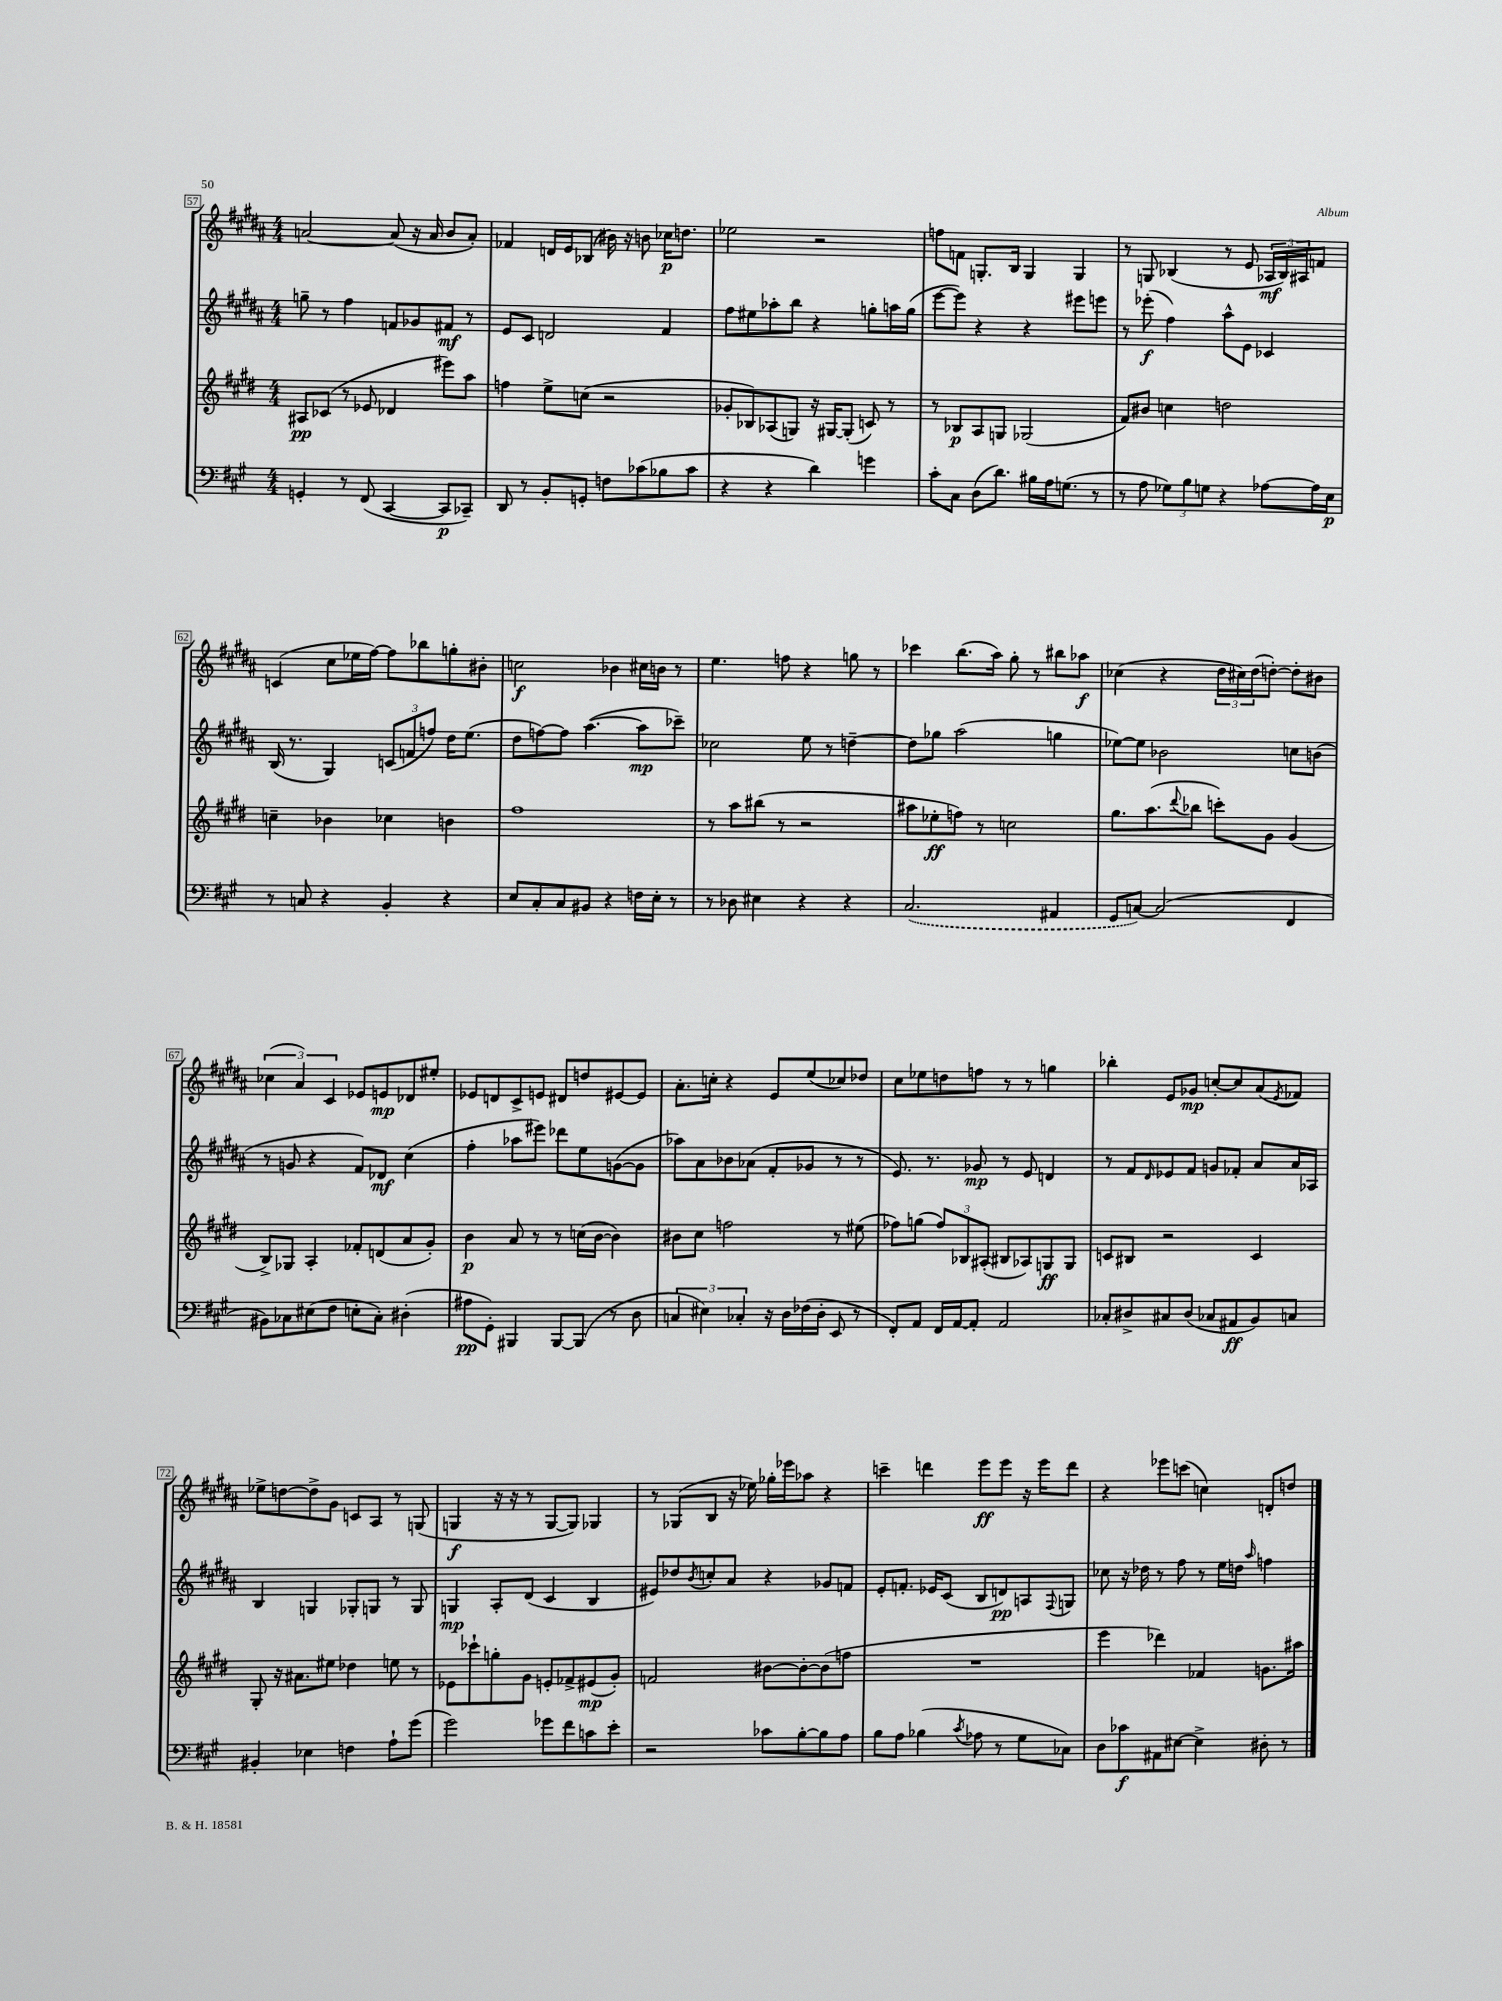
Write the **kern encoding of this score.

**kern	**kern	**kern	**kern
*staff4	*staff3	*staff2	*staff1
*clefF4	*clefG2	*clefG2	*clefG2
*k[f#c#g#]	*k[f#c#g#d#]	*k[f#c#g#d#a#]	*k[f#c#g#d#a#]
*M4/4	*M4/4	*M4/4	*M4/4
4GG'	8A#	8gg~	[2a
.	(8c-	8r	.
8r	8r	4ff#	.
(8FF#	8e-	.	.
[4CC#	4d-	8f	(8a]
.	.	8g-	16r
.	.	.	16a
8CC#]	8eee#)	8f#	8b
8CC-~)	8aa	8r	8a')
=	=	=	=
8DD	4ff	8e	4f-
8r	.	8c#	.
8BB'	8ee^	2d	16d
.	.	.	16e
8GG'	(8cc	.	(8B-
8F	2r	.	16b#)
.	.	.	16r
(8c-	.	.	8b
8B-	.	4f#	16cc-
.	.	.	8.dd
8c-	.	.	.
=	=	=	=
4r	8g-'	8ff#	2ee-
.	8B-)	8ee#	.
4r	(8A-	8aa-'	.
.	8G)	8bb	.
4d)	16r	4r	2r
.	[16G#	.	.
.	(8G#']	.	.
4g	8c)	8gg'	.
.	8r	16aa	.
.	.	(16gg	.
=	=	=	=
8c#'	8r	[8eee	8ff
8C#	8B-	8eee])	8f
(8D	8A	4r	8.G'
8.d)	8G	.	.
.	.	.	16B
.	(2G-	4r	4G
16B#	.	.	.
16A	.	.	.
(8.G	.	.	.
.	.	8eee#	4G
8r	.	8eee	.
=	=	=	=
8r	8f#)	8r	8r
8A	8b#	(8eee-'	8G
12G-)	4cc	4ff#)	(4B-
12B	.	.	.
12G	.	.	.
4r	2dd	8aa#^^	8r
.	.	8e	8e
[8A-	.	4c-	24A-
.	.	.	24B-)
.	.	.	24A#
16A-]	.	.	8f
16E	.	.	.
=	=	=	=
8r	4cc~	(16B	(4c
.	.	8.r	.
8C	.	.	.
4r	4b-	4G#)	8cc#
.	.	.	16ee-
.	.	.	[16ff#)
4BB'	4cc-	(12c	8ff#]
.	.	12f	.
.	.	.	8bb-
.	.	12ff)	.
4r	4b	16dd#	8gg'
.	.	(8.ee	.
.	.	.	8b#'
=	=	=	=
8E	1ff#	8dd#	2cc
8C#'	.	[8ff)	.
8C#	.	8ff]	.
8BB#	.	([4.aa#	.
4r	.	.	4b-
16F	.	8aa#]	16cc#
16E'	.	.	16b
8r	.	8ccc-~)	8r
=	=	=	=
8r	8r	2cc-	4.ee
8D-	8aa	.	.
4E#	(8bb#	.	.
.	8r	.	8ff
4r	2r	8ee	4r
.	.	8r	.
4r	.	[4dd~	8gg
.	.	.	8r
=	=	=	=
(2.C#	8aa#	8dd]	4ccc-
.	8ee-'	8gg-	.
.	8ff)	(2aa#	(8.bb
.	8r	.	.
.	.	.	16aa#)
.	2cc	.	8gg#'
.	.	.	8r
4AA#	.	4gg	8bb#
.	.	.	8aa-
=	=	=	=
8GG#	8.gg#	[8ee-)	(4cc-
[8C)	.	8ee-]	.
.	(8.aa	.	.
(2C]	.	2b-	4r
.	8qqddd#	.	.
.	8bb-	.	.
.	8ccc')	.	24dd#
.	.	.	24cc#)
.	.	.	(24dd#
.	8g#	.	[8dd')
4FF#	(4g#	8cc	8dd']
.	.	(8b	8b#
=	=	=	=
8BB#)	8B^)	8r	(6cc-
8C-	8G-	8g	.
.	.	.	6a#)
(8E#	4A'	4r	.
.	.	.	6c#
8F#	.	.	.
8E'	8f-'	8f#)	8e-
8C-')	(8d	8d-	8e
(4D#'	8a	(4cc#	8d-
.	8g#')	.	8ee#'
=	=	=	=
8A#	4b	4ff#'	8e-
8GG#')	.	.	8d
4BBB#	8a	8aa-	8c#^
.	8r	8eee#)	8e
[8BBB#	8r	8ddd-	8d#
(8BBB#]	(16cc	8ee	8dd
.	[16b	.	.
8r	4b])	([8g	[8e#
8D	.	8g]	8e#]
=	=	=	=
6C	8b#	8aa-)	8.a#'
.	8cc#	8a#	.
6E#)	.	.	.
.	.	.	16cc'
.	2ff	8b-	4r
6C-'	.	.	.
.	.	(8a-	.
16r	.	8f#'	8e
16D	.	.	.
(16F-	.	8g-	(8ee
16D'	.	.	.
8EE	8r	8r	8cc-)
8r	(8ee#	8r	8dd-
=	=	=	=
8FF#')	8ff-)	8.e)	8cc#
8AA	(8gg	.	8ee-
.	.	8.r	.
16FF#	12ff-)	.	8dd
[16AA	.	.	.
.	12B-	.	.
8AA']	.	8g-	8ff
.	(12A#'	.	.
2AA	8B#	8r	8r
.	8A-)	8e	8r
.	8G	4d	4gg
.	8G	.	.
=	=	=	=
8C-'	8c	8r	4bb-'
8D#^	8B#	8f#	.
.	.	16qqd#	.
8C#	2r	8e-	8e
(8D#	.	8f#	8g-
8C-	.	8g	[8cc'
8AA#	.	8f-'	8cc]
8BB)	4c	8a#	(8a#
.	.	.	8qe
8C	.	16a#	8f-)
.	.	16A-	.
=	=	=	=
4BB#'	8G#'	4B	8ee-^
.	16r	.	[8dd
.	8.a#	.	.
4E-	.	4G	8dd^]
.	8ee#	.	8g#
4F	4dd-	8G-'	8c
.	.	8G	8A#
8A`	8ee	8r	8r
(8g#	8r	8G	(8G
=	=	=	=
2g#)	8e-	4G	4G
.	8ccc-`	.	.
.	8gg'	8A#'	16r
.	.	.	16r
.	8g#	(8d#	8r
8g-	8e'	4c#	[8G
8f#	8f-^	.	8G])
8c	(8e#	4B	4G-
8e'	8g#')	.	.
=	=	=	=
2r	2f	8e#)	8r
.	.	8dd-	(8G-
.	.	8qb	.
.	.	8cc'	8B
.	.	8a#	16r
.	.	.	16ee-)
8c-	[8b#	4r	16gg-'
.	.	.	16eee-
[8B'	8b#'_	.	8aa-
8B]	(8b#]	8g-	4r
8A	8ff	8f	.
=	=	=	=
8B	1r	8e'	4ccc~
8A	.	8.f'	.
(4B-	.	.	4ddd
.	.	16e-	.
.	.	(8c#	.
8qc#	.	.	.
8A-	.	8B	8eee
8r	.	8d)	8eee
8G#	.	8A	16r
.	.	.	16eee
.	.	8qqF#	.
8C-)	.	8G	8ddd
=	=	=	=
8D	4eee	8cc-	4r
8c-	.	16r	.
.	.	16dd-	.
8AA#	4ddd-)	8r	8eee-
[8E#	.	8ff#	(8ccc
4E#^]	4f-	8r	4cc)
.	.	16ee	.
.	.	16dd	.
.	.	16qqaa#	.
8D#'	8.g	4ff	8d'
8r	.	.	8dd
.	16aa#	.	.
==	==	==	==
*-	*-	*-	*-
